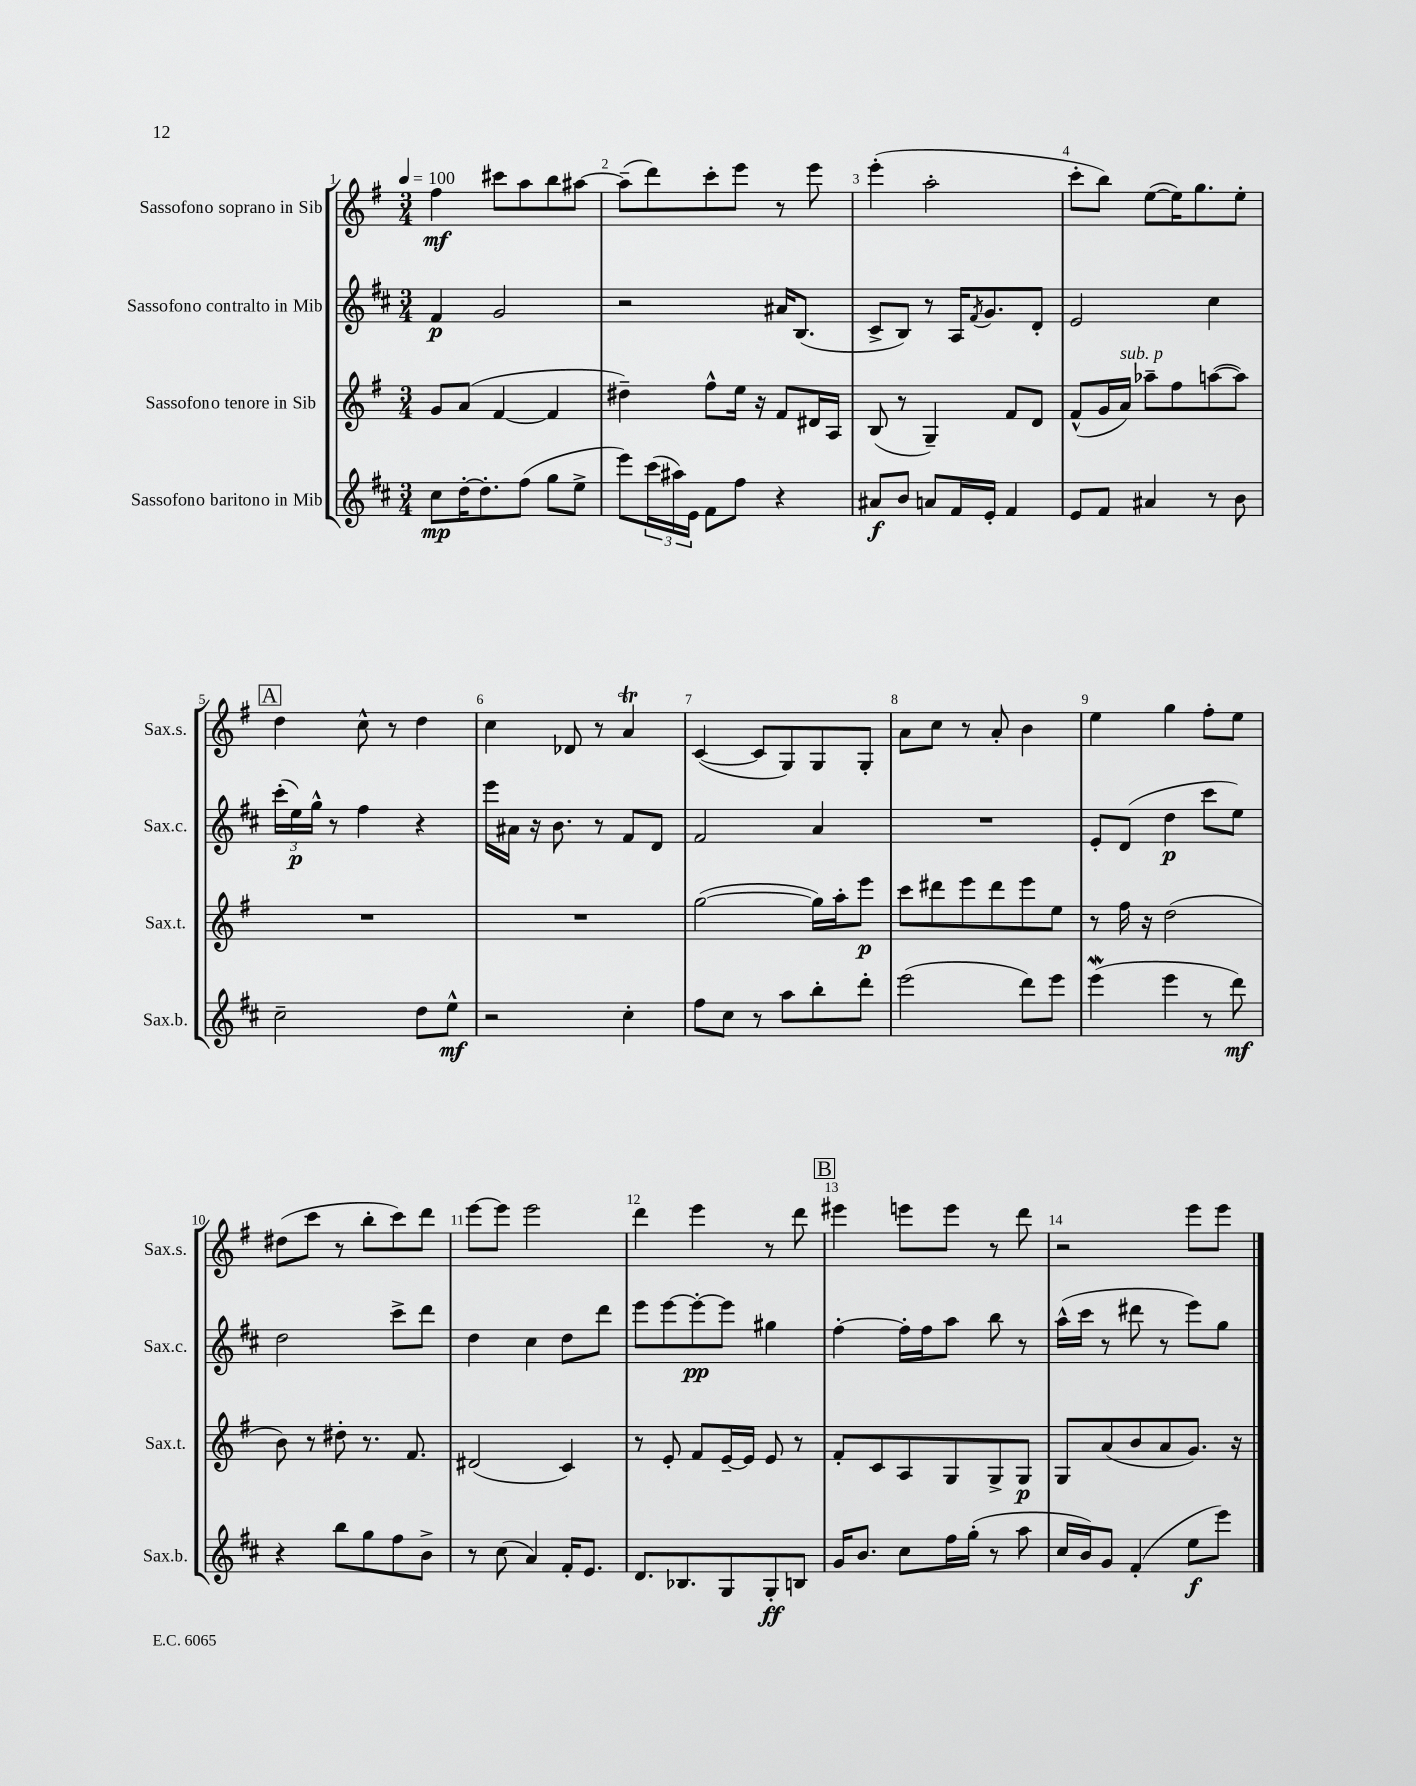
<<
\new StaffGroup <<
\new Staff = "s0" \with { instrumentName = "Sassofono soprano in Sib" shortInstrumentName = "Sax.s." } {
    \clef treble \key g \major \numericTimeSignature \time 3/4 \tempo 4 = 100
    fis''4\mf cis'''8 a''8 b''8 ais''8~ |
    ais''8--( d'''8) c'''8-. e'''8 r8 e'''8 |
    e'''4-.( a''2-. |
    c'''8-. b''8) e''8~( e''16) g''8. e''8-. |
    \mark \markup { \box "A" } d''4 c''8-^ r8 d''4 |
    c''4 des'8 r8 a'4\trill |
    c'4~( c'8 g8) g8 g8-. |
    a'8 c''8 r8 a'8-. b'4 |
    e''4 g''4 fis''8-. e''8 |
    dis''8( c'''8 r8 b''8-. c'''8) d'''8 |
    e'''8~ e'''8 e'''2 |
    d'''4 e'''4 r8 d'''8 |
    \mark \markup { \box "B" } eis'''4 e'''8 e'''8 r8 d'''8 |
    r2 e'''8 e'''8 \bar "|." |
}
\new Staff = "s1" \with { instrumentName = "Sassofono contralto in Mib" shortInstrumentName = "Sax.c." } {
    \clef treble \key d \major \numericTimeSignature \time 3/4
    fis'4\p g'2 |
    r2 ais'16 b8.( |
    cis'8-> b8) r8 a16 \acciaccatura { fis'8 } g'8. d'8-. |
    e'2 cis''4 |
    \mark \markup { \box "A" } \tuplet 3/2 { cis'''16-.( e''16\p) g''16-^ } r8 fis''4 r4 |
    e'''16 ais'16 r16 b'8. r8 fis'8 d'8 |
    fis'2 a'4 |
    R2. |
    e'8-. d'8( d''4\p cis'''8 e''8) |
    d''2 cis'''8-> d'''8 |
    d''4 cis''4 d''8 d'''8 |
    e'''8 e'''8~ e'''8~-.\pp e'''8 gis''4 |
    \mark \markup { \box "B" } fis''4~-. fis''16-. fis''16 a''8 b''8 r8 |
    a''16-^( cis'''16 r8 dis'''8 r8 e'''8) g''8 \bar "|." |
}
\new Staff = "s2" \with { instrumentName = "Sassofono tenore in Sib" shortInstrumentName = "Sax.t." } {
    \clef treble \key g \major \numericTimeSignature \time 3/4
    g'8 a'8( fis'4~ fis'4 |
    dis''4--) fis''8-^ e''16 r16 fis'8 dis'16 a16 |
    b8( r8 g4--) fis'8 d'8 |
    fis'8-^( g'16 a'16^\markup { \italic "sub. p" }) aes''8-- fis''8 a''8~( a''8) |
    \mark \markup { \box "A" } R2. |
    R2. |
    g''2~( g''16) a''16-. e'''8\p |
    c'''8 dis'''8 e'''8 dis'''8 e'''8 e''8 |
    r8 fis''16 r16 d''2( |
    b'8) r8 dis''8-. r8. fis'8. |
    dis'2( c'4) |
    r8 e'8-. fis'8 e'16~-- e'16 e'8 r8 |
    \mark \markup { \box "B" } fis'8-. c'8 a8 g8 g8-> g8\p |
    g8 a'8( b'8 a'8 g'8.) r16 \bar "|." |
}
\new Staff = "s3" \with { instrumentName = "Sassofono baritono in Mib" shortInstrumentName = "Sax.b." } {
    \clef treble \key d \major \numericTimeSignature \time 3/4
    cis''8\mp d''16~-. d''8.-. fis''8( g''8 e''8-> |
    e'''8) \tuplet 3/2 { cis'''16( ais''16) e'16 } fis'8 fis''8 r4 |
    ais'8\f b'8 a'8 fis'16 e'16-. fis'4 |
    e'8 fis'8 ais'4 r8 b'8 |
    \mark \markup { \box "A" } cis''2-- d''8 e''8-^\mf |
    r2 cis''4-. |
    fis''8 cis''8 r8 a''8 b''8-. d'''8-. |
    e'''2( d'''8) e'''8 |
    e'''4\mordent( e'''4 r8 d'''8\mf) |
    r4 b''8 g''8 fis''8 b'8-> |
    r8 cis''8( a'4) fis'16-. e'8. |
    d'8. bes8. g8 g8-.\ff b8 |
    \mark \markup { \box "B" } g'16 b'8. cis''8 fis''16 g''16-.( r8 a''8 |
    cis''16 b'16) g'8 fis'4-.( e''8\f e'''8) \bar "|." |
}
>>
>>
\layout { \context { \Score \override BarNumber.break-visibility = ##(#f #t #t) barNumberVisibility = #all-bar-numbers-visible } }
